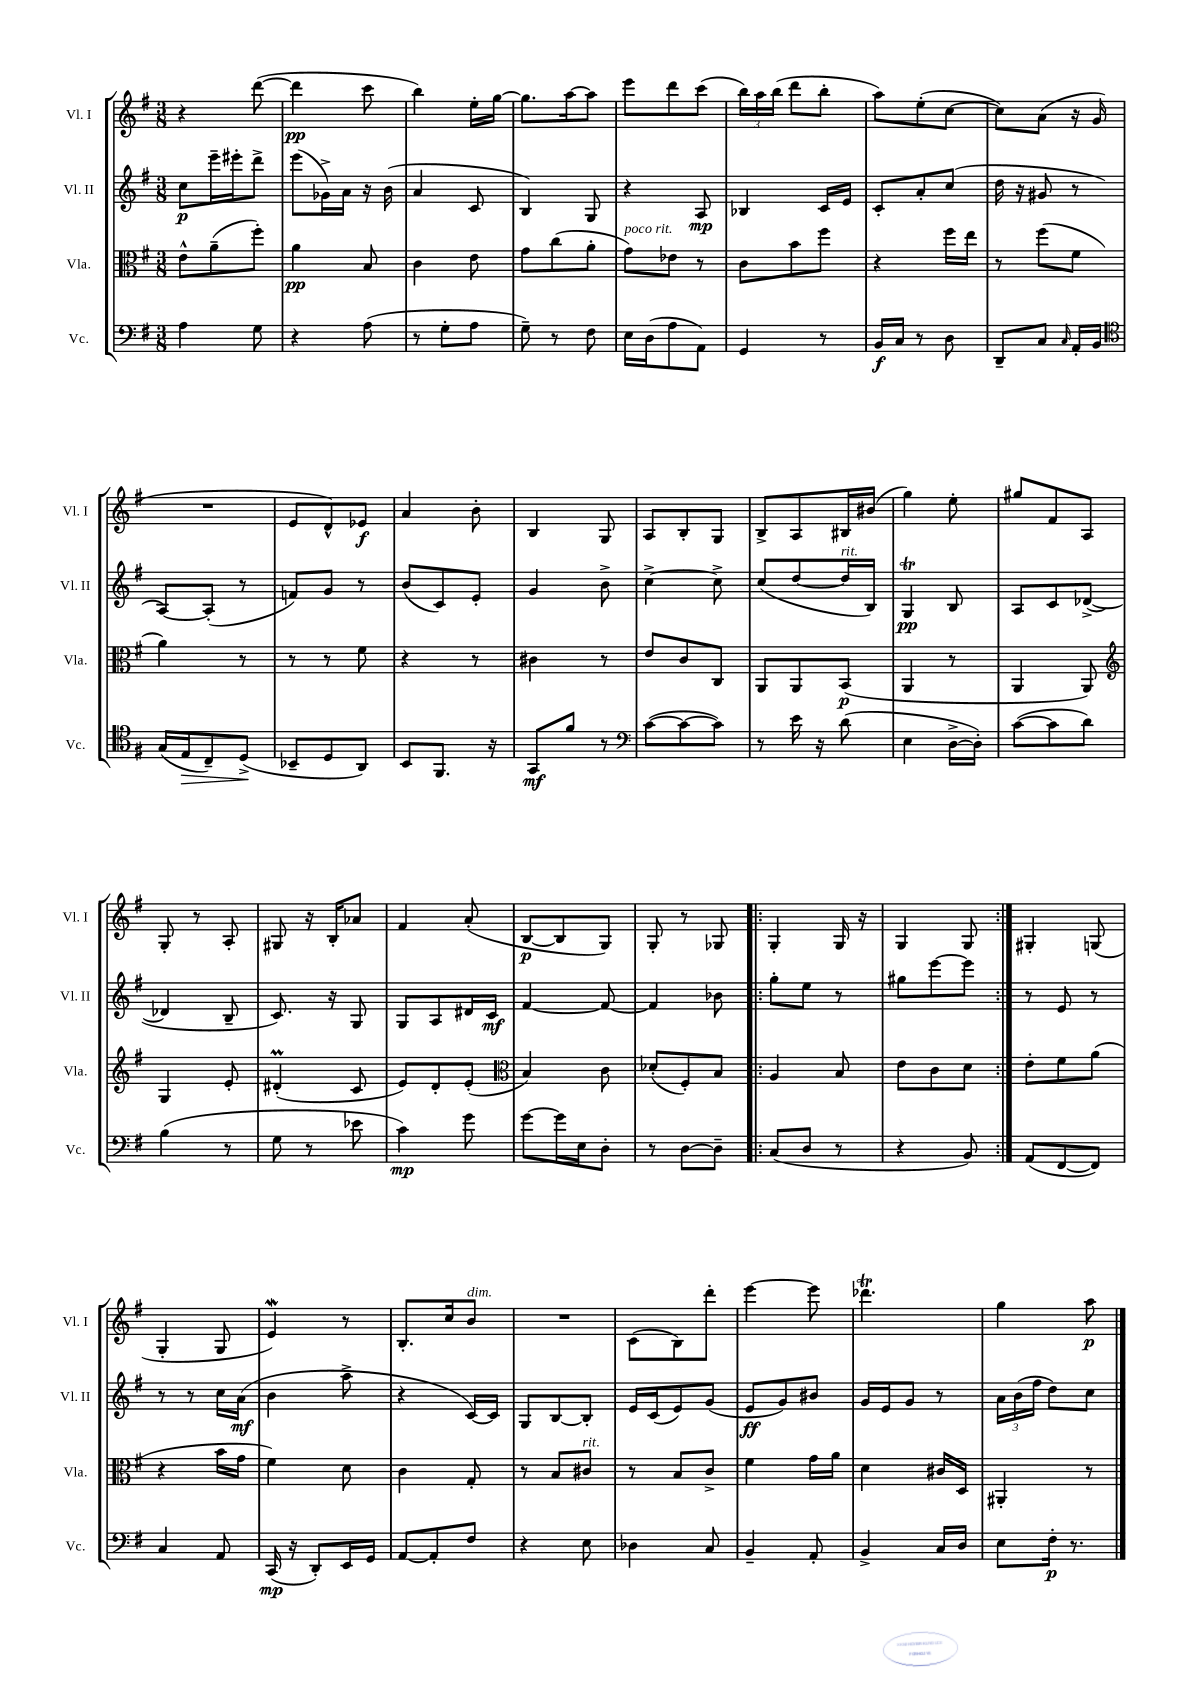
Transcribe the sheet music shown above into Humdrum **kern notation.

**kern	**dynam	**kern	**dynam	**kern	**dynam	**kern	**dynam
*part4	*part4	*part3	*part3	*part2	*part2	*part1	*part1
*staff4	*staff4	*staff3	*staff3	*staff2	*staff2	*staff1	*staff1
*I"Vc.	*	*I"Vla.	*	*I"Vl. II	*	*I"Vl. I	*
*I'Vc.	*	*I'Vla.	*	*I'Vl. II	*	*I'Vl. I	*
*clefF4	*	*clefC3	*	*clefG2	*	*clefG2	*
*k[f#]	*	*k[f#]	*	*k[f#]	*	*k[f#]	*
*M3/8	*	*M3/8	*	*M3/8	*	*M3/8	*
=123	=123	=123	=123	=123	=123	=123	=123
4A\	.	8e^^\L	.	8cc\L	p	4r	.
.	.	(8a~\	.	16eee~\L	.	.	.
.	.	.	.	16eee#X'\J	.	.	.
8G\	.	8ff#'\J)	.	8ddd^\J	.	([8ddd\	.
=124	=124	=124	=124	=124	=124	=124	=124
4r	.	4a\	pp	(8eee\L	.	4ddd\]	pp
.	.	.	.	16g-X^\L)	.	.	.
.	.	.	.	16a\JJ	.	.	.
(8A\	.	8B/	.	16r	.	8ccc\	.
.	.	.	.	(16b\	.	.	.
=125	=125	=125	=125	=125	=125	=125	=125
8r	.	4c\	.	4a/	.	4bb\)	.
8G'\L	.	.	.	.	.	.	.
8A\J	.	8e\	.	8c/	.	16ee'\LL	.
.	.	.	.	.	.	[16gg\JJ	.
=126	=126	=126	=126	=126	=126	=126	=126
8G~\)	.	8g\L	.	4B/)	.	8.gg\L]	.
8r	.	(8cc\	.	.	.	.	.
.	.	.	.	.	.	[16aa\k	.
8F#\	.	8a'\J	.	8G/	.	8aa\J]	.
=127	=127	=127	=127	=127	=127	=127	=127
!	!	!LO:TX:a:i:t=poco rit.	!	!	!	!	!
16E\LL	.	8g\L)	.	4r	.	8eee\L	.
(16D\J	.	.	.	.	.	.	.
8A\	.	8e-X\J	.	.	.	8ddd\	.
8AA\J)	.	8r	.	8A/	mp	(8ccc\J	.
=128	=128	=128	=128	=128	=128	=128	=128
4GG/	.	8c\L	.	4B-X/	.	24bb\LL)	.
.	.	.	.	.	.	24aa\	.
.	.	.	.	.	.	(24bb\JJ	.
.	.	8b\	.	.	.	8ddd\L	.
8r	.	8ff#\J	.	16c/LL	.	8bb'\J	.
.	.	.	.	16e/JJ	.	.	.
=129	=129	=129	=129	=129	=129	=129	=129
16BB/LL	f	4r	.	8c'/L	.	8aa\L)	.
16C/JJ	.	.	.	.	.	.	.
8r	.	.	.	8a'/	.	(8ee'\	.
8D\	.	16ff#\LL	.	(8cc/J	.	[8cc\J	.
.	.	16ee\JJ	.	.	.	.	.
=130	=130	=130	=130	=130	=130	=130	=130
8DD~/L	.	8r	.	16dd\	.	8cc\L])	.
.	.	.	.	16r	.	.	.
8C/J	.	(8ff#\L	.	8g#X/	.	(8a\J	.
16qqC/	.	.	.	.	.	.	.
16AA'/LL	.	8f#\J	.	8r	.	16r	.
16BB/JJ	.	.	.	.	.	16g/	.
!!LO:LB:g=z
=131	=131	=131	=131	=131	=131	=131	=131
*clefC4	*	*	*	*	*	*	*
(16G/LL	.	4a\)	.	[8A/L)	.	4.r	.
!	!LO:HP:b	!	!	!	!	!	!
16E/J	>	.	.	.	.	.	.
8C~/)	.	.	.	(8A'/J]	.	.	.
(8D^/J	.	8r	.	8r	.	.	.
.	]	.	.	.	.	.	.
=132	=132	=132	=132	=132	=132	=132	=132
8BB-X~/L	.	8r	.	8fn/L)	.	8e/L	.
8D/	.	8r	.	8g/J	.	8d^^/)	.
8AA/J)	.	8f#\	.	8r	.	8e-X/J	f
=133	=133	=133	=133	=133	=133	=133	=133
8BB/L	.	4r	.	(8b/L	.	4a/	.
8.FF#/J	.	.	.	8c/)	.	.	.
.	.	8r	.	8e'/J	.	8b'\	.
16r	.	.	.	.	.	.	.
=134	=134	=134	=134	=134	=134	=134	=134
8GG/L	mf	4c#X\	.	4g/	.	4B/	.
8f#/J	.	.	.	.	.	.	.
8r	.	8r	.	8b^\	.	8G/	.
=135	=135	=135	=135	=135	=135	=135	=135
*clefF4	*	*	*	*	*	*	*
([8c\L	.	8e/L	.	[4cc^\	.	8A/L	.
8c\_	.	8c/	.	.	.	8B'/	.
8c\J])	.	8C/J	.	8cc^\]	.	8G/J	.
=136	=136	=136	=136	=136	=136	=136	=136
8r	.	8AA/L	.	(8cc/L	.	8B^/L	.
16e\	.	8AA/	.	[8dd/	.	8A/	.
16r	.	.	.	.	.	.	.
!	!	!	!	!LO:TX:a:i:t=rit.	!	!	!
(8d\	.	(8BB/J	p	16dd/L]	.	16B#X/L	.
.	.	.	.	16B/JJ)	.	(16b#X/JJ	.
=137	=137	=137	=137	=137	=137	=137	=137
4E\	.	4AA/	.	4GT/	pp	4gg\)	.
[16D^\LL	.	8r	.	8B/	.	8ee'\	.
16D'\JJ])	.	.	.	.	.	.	.
=138	=138	=138	=138	=138	=138	=138	=138
([8c\L	.	4AA/	.	8A/L	.	8gg#X/L	.
8c\]	.	.	.	8c/	.	8f#/	.
8d\J)	.	8AA/)	.	([8d-X^/J	.	8A/J	.
!!LO:LB:g=z
=139	=139	=139	=139	=139	=139	=139	=139
*	*	*clefG2	*	*	*	*	*
(4B\	.	4G/	.	4d-X/]	.	8G'/	.
.	.	.	.	.	.	8r	.
8r	.	8e'/	.	8B~/	.	8A'/	.
=140	=140	=140	=140	=140	=140	=140	=140
8G\	.	(4d#Xm'/	.	8.c/)	.	8G#X/	.
8r	.	.	.	.	.	16r	.
.	.	.	.	16r	.	16B'/KL	.
8e-X\	.	8c/	.	8G/	.	8a-X/J	.
=141	=141	=141	=141	=141	=141	=141	=141
4c\)	mp	8e/L)	.	8G/L	.	4f#/	.
.	.	8d'/	.	8A/	.	.	.
8g\	.	(8e'/J	.	16d#X/L	.	(8a'/	.
.	.	.	.	16c/JJ	mf	.	.
=142	=142	=142	=142	=142	=142	=142	=142
*	*	*clefC3	*	*	*	*	*
[8g\L	.	4B/)	.	[4f#/	.	[8B/L	p
16g\L]	.	.	.	.	.	8B/]	.
16E\J	.	.	.	.	.	.	.
8D'\J	.	8c\	.	8f#/_	.	8G/J)	.
=143	=143	=143	=143	=143	=143	=143	=143
8r	.	(8d-X'/L	.	4f#/]	.	8G'/	.
[8D\L	.	8F#'/)	.	.	.	8r	.
8D~\J]	.	8B/J	.	8b-X\	.	8G-X/	.
=144!|:	=144!|:	=144!|:	=144!|:	=144!|:	=144!|:	=144!|:	=144!|:
(8C/L	.	4A/	.	8gg'\L	.	4G'/	.
8D/J	.	.	.	8ee\J	.	.	.
8r	.	8B/	.	8r	.	16G/	.
.	.	.	.	.	.	16r	.
=145	=145	=145	=145	=145	=145	=145	=145
4r	.	8e\L	.	8gg#X\L	.	4G/	.
.	.	8c\	.	[8eee\	.	.	.
8BB/)	.	8d\J	.	8eee\J]	.	8G/	.
=146:|!	=146:|!	=146:|!	=146:|!	=146:|!	=146:|!	=146:|!	=146:|!
(8AA/L	.	8e'\L	.	8r	.	4G#X'/	.
[8FF#/	.	8f#\	.	8e/	.	.	.
8FF#/J])	.	(8a\J	.	8r	.	(8Gn/	.
!!LO:LB:g=z
=147	=147	=147	=147	=147	=147	=147	=147
4C/	.	4r	.	8r	.	4G'/	.
.	.	.	.	8r	.	.	.
8AA/	.	16b\LL	.	16cc\LL	.	8G/	.
.	.	16g\JJ	.	(16a\JJ	mf	.	.
=148	=148	=148	=148	=148	=148	=148	=148
(16CC/	mp	4f#\)	.	4b\	.	4eW/)	.
16r	.	.	.	.	.	.	.
8DD'/L)	.	.	.	.	.	.	.
16EE/L	.	8d\	.	8aa^\	.	8r	.
16GG/JJ	.	.	.	.	.	.	.
=149	=149	=149	=149	=149	=149	=149	=149
[8AA/L	.	4c\	.	4r	.	8.B'/L	.
8AA'/]	.	.	.	.	.	.	.
.	.	.	.	.	.	16cc/k	.
!	!	!	!	!	!	!LO:TX:a:i:t=dim.	!
8F#/J	.	8G'/	.	[16c/LL)	.	8b/J	.
.	.	.	.	16c/JJ]	.	.	.
=150	=150	=150	=150	=150	=150	=150	=150
4r	.	8r	.	8G/L	.	4.r	.
.	.	8B/L	.	[8B/	.	.	.
!	!	!LO:TX:a:i:t=rit.	!	!	!	!	!
8E\	.	8c#X/J	.	8B'/J]	.	.	.
=151	=151	=151	=151	=151	=151	=151	=151
4D-X\	.	8r	.	16e/LL	.	(8c\L	.
.	.	.	.	(16c/J	.	.	.
.	.	8B/L	.	8e/)	.	8B\)	.
8C/	.	8c^/J	.	(8g/J	.	8ddd'\J	.
=152	=152	=152	=152	=152	=152	=152	=152
4BB~/	.	4f#\	.	8e/L	ff	[4eee\	.
.	.	.	.	8g/)	.	.	.
8AA'/	.	16g\LL	.	8b#X/J	.	8eee\]	.
.	.	16a\JJ	.	.	.	.	.
=153	=153	=153	=153	=153	=153	=153	=153
4BB^/	.	4d\	.	16g/LL	.	4.ddd-XT\	.
.	.	.	.	16e/J	.	.	.
.	.	.	.	8g/J	.	.	.
16C/LL	.	16c#X/LL	.	8r	.	.	.
16D/JJ	.	16D/JJ	.	.	.	.	.
=154	=154	=154	=154	=154	=154	=154	=154
8E\L	.	4AA#X'/	.	24a\LL	.	4gg\	.
.	.	.	.	(24b\	.	.	.
.	.	.	.	24ff#\JJ	.	.	.
16F#'\Jk	p	.	.	8dd\L)	.	.	.
8.r	.	.	.	.	.	.	.
.	.	8r	.	8cc\J	.	8aa\	p
==	==	==	==	==	==	==	==
*-	*-	*-	*-	*-	*-	*-	*-
